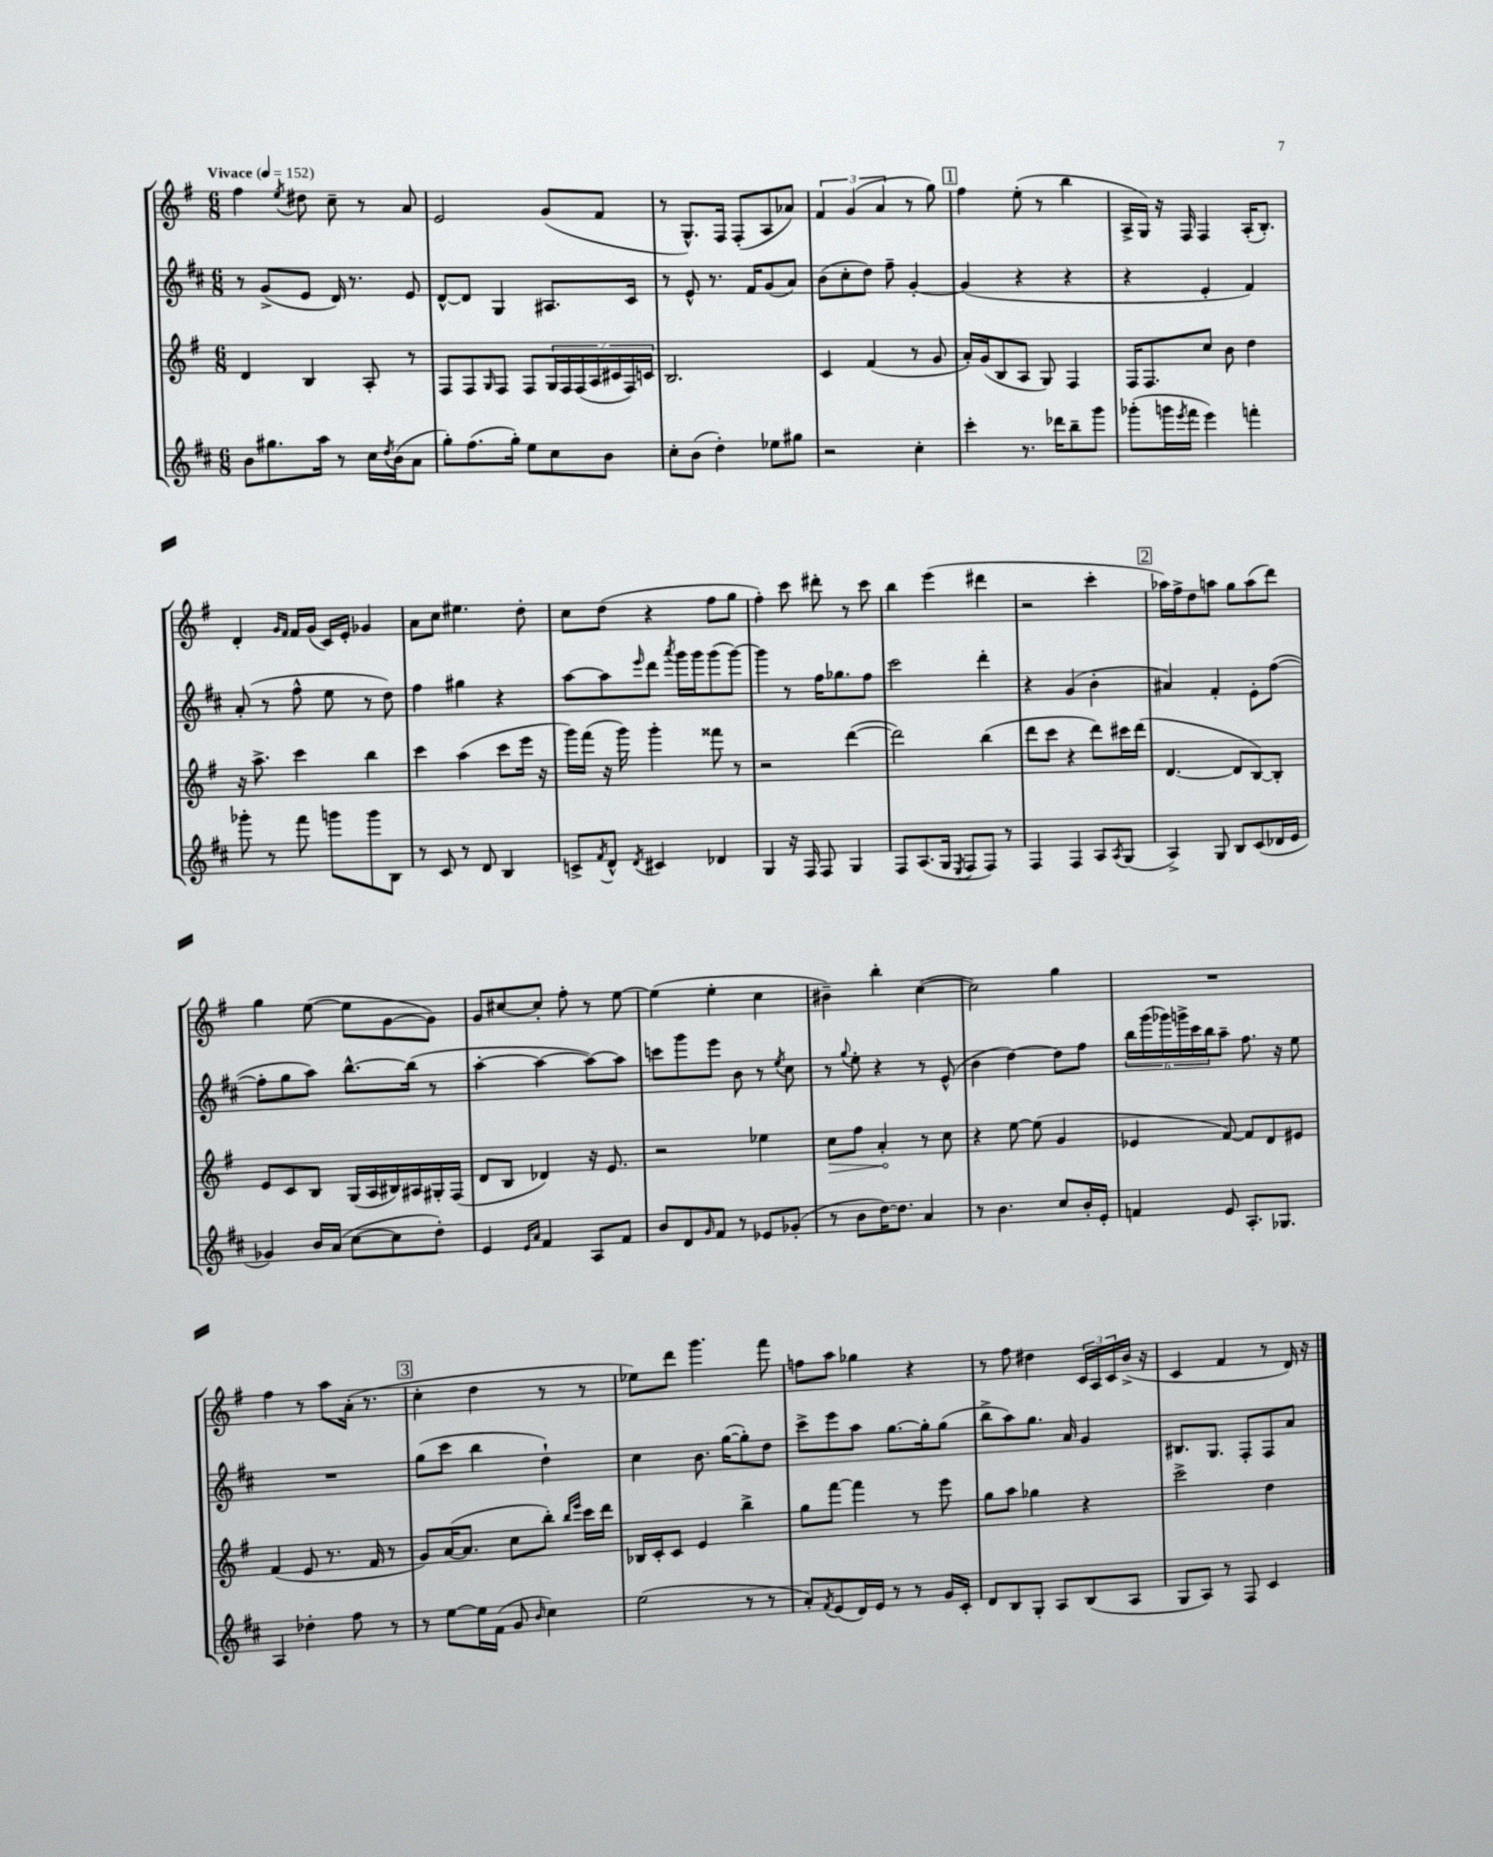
<<
\new StaffGroup <<
\new Staff = "s0" {
    \clef treble \key g \major \numericTimeSignature \time 6/8 \tempo "Vivace" 4 = 152
    fis''4 \acciaccatura { e''8 } dis''8 c''8-- r8 a'8 |
    e'2 g'8( fis'8 |
    r8 g8.-^) fis16 fis8-.( a8 aes'8) |
    \tuplet 3/2 { fis'4 g'4( a'4 } r8 g''8) |
    \mark \markup { \box "1" } fis''4 e''8-.( r8 b''4 |
    a16-> g16) r16 fis16 fis4 a16-.( b8.-.) |
    d'4-. \grace { g'16 fis'16 } fis'16 g'16( c'16) e'16-. ges'4 |
    a'8 c''8 eis''4. d''8-. |
    c''8 d''8( r4 fis''8 g''8 |
    fis''4-.) c'''8 dis'''8-. r8 c'''8 |
    b''4 e'''4( dis'''4 |
    r2 c'''4-. |
    \mark \markup { \box "2" } aes''16) fis''16-> d''8 a''8 g''8 a''8( d'''8) |
    g''4 e''8~( e''8 g'8~ g'8) |
    g'8 cis''8~ cis''8-. fis''8-. r8 e''8~ |
    e''4( e''4-. c''4 |
    bis'4--) b''4-. c''4~( |
    c''2) g''4 |
    R2. |
    fis''4 r8 a''8 a'16-.( r8. |
    \mark \markup { \box "3" } c''4-. d''4 r8 r8 |
    ees''8) d'''8 g'''4. fis'''8 |
    f''8 a''8 ges''4 r4 |
    r8 fis''8 dis''4 \tuplet 3/2 { c'16 a16 c'16 } b'16->( r16 |
    c'4 fis'4 r8 d'16) r16 \bar "|." |
}
\new Staff = "s1" {
    \clef treble \key d \major \numericTimeSignature \time 6/8
    r8 g'8->( e'8 d'16) r8. e'8 |
    d'8~-^ d'8 g4 ais8. cis'16 |
    r8 e'8-^ r8. fis'16 g'8( a'8) |
    b'8( cis''8-. d''8) fis''8-- g'4~-. |
    \mark \markup { \box "1" } g'4( r4 r4 |
    r4 e'4-. fis'4) |
    a'8-.( r8 fis''8-^ e''8 r8 d''8) |
    fis''4 gis''4 r4 |
    a''8~ a''8 \grace { e'''16 } d'''8 \acciaccatura { a'''8 } g'''16 g'''16 g'''8( g'''8~) |
    g'''4 r8 fis''16 ges''8. fis''8 |
    cis'''2 d'''4-. |
    r4 g'4( b'4-. |
    \mark \markup { \box "2" } ais'4) fis'4-. e'8-. fis''8~( |
    fis''8-. g''8 a''8) b''8.~-^ b''16( r8 |
    a''4~-. a''4~ a''8~) a''8 |
    c'''8 g'''8 e'''8 b'8 r8 \acciaccatura { e''8 } cis''8 |
    r8 \appoggiatura { g''8 } e''8-. r4 r8 e'8-^( |
    b'4 d''4~) d''8 fis''8 |
    \tuplet 6/4 { b''16 g'''16( ges'''16) g'''16-> cis'''16 b''16 } a''8-- fis''8. r16 e''8 |
    R2. |
    \mark \markup { \box "3" } g''8( cis'''8 b''4 d''4-!) |
    cis''4 b'8. g''16~( g''8-.) d''8 |
    cis'''8-> e'''8 a''8 g''8.~ g''16-. g''8( |
    b''8-> a''8) g''8. a'16 g'4 |
    bis8. g8. fis8-. fis8 a'8 \bar "|." |
}
\new Staff = "s2" {
    \clef treble \key g \major \numericTimeSignature \time 6/8
    d'4 b4 a8-. r8 |
    fis8 fis8 \grace { g16 } fis8 fis8 \tuplet 7/4 { g16 fis16 fis16( a16 cis'16 fis16) c'16 } |
    b2. |
    c'4 fis'4( r8 g'8 |
    \mark \markup { \box "1" } a'16-.) g'16( b8 a8 g8) fis4 |
    fis16 fis8. c''8 b'8 d''4 |
    r16 a''8.-> c'''4 b''4 |
    c'''4 a''4( c'''8 e'''16 r16 |
    g'''16) fis'''16( r16 g'''16) g'''4-. fisis'''8 r8 |
    r2 d'''4~( |
    d'''2) b''4( |
    d'''8 c'''8 r4 d'''8) cis'''16 d'''16( |
    \mark \markup { \box "2" } d'4.~ d'8 b8~) b8-. |
    e'8 c'8 b8 g16( a16 bis16) ais16 gis16-. fis16( |
    d'8 b8 des'4) r16 e'8. |
    r2 ees''4 |
    \once \override Hairpin.circled-tip = ##t c''8\> fis''8 a'4-.\! r8 c''8 |
    r4 e''8~ e''8( g'4 |
    ees'4 fis'8~) fis'8 d'8 eis'8 |
    fis'4( e'8 r8. fis'16 r8 |
    \mark \markup { \box "3" } g'8) a'16~( a'8. c''8 b''8-.) \grace { b''16 e'''16 } c'''16 d'''16 |
    bes16 c'16-. c'8 e'4 b''4-> |
    g''8 fis'''8~ fis'''4 r8 e'''8 |
    g''8 a''8 ges''4 r4 |
    c'''2-> d''4 \bar "|." |
}
\new Staff = "s3" {
    \clef treble \key d \major \numericTimeSignature \time 6/8
    b'8 gis''8. a''16 r8 cis''16 \acciaccatura { d''8 } b'16( a'8 |
    g''8-.) fis''8.( g''16-.) e''8 cis''8 b'8 |
    cis''8-. b'8( d''4-.) ees''8 gis''8 |
    r2 cis''4-. |
    \mark \markup { \box "1" } cis'''4-. r8. des'''16 b''8-- g'''8 |
    ges'''8-.( g'''16 \acciaccatura { e'''8 } fis'''16 e'''4) f'''4-. |
    ges'''8-. r8 fis'''8 g'''8 g'''8 b8 |
    r8 cis'8 r8 d'8 b4 |
    c'8-> \acciaccatura { fis'8 } d'8-^ \acciaccatura { d'8 } cis'4 des'4 |
    g4 r16 fis16 fis8 g4 |
    fis8 a8.( g16 \acciaccatura { e8 } fis8 fis8) r8 |
    fis4 fis4 a8 \acciaccatura { a8 } g8( |
    \mark \markup { \box "2" } a4->) g8 b8 cis'8( des'16 e'16 |
    ges'4) b'16 a'16( cis''8~ cis''8 d''8-.) |
    e'4 \grace { e'16 a'16 } fis'4 a8 fis'8 |
    b'8 d'8 \grace { g'16 } fis'8 r8 ees'8 ges'8-.( |
    r8 b'8 d''16~) d''8. a'4 |
    r8 b'4. cis''8 b'16-. e'16-. |
    f'4 e'8 a8.-. ges8. |
    a4 des''4-. fis''8 r8 |
    \mark \markup { \box "3" } r8 e''8~ e''16 fis'16( g'8 \grace { b'16 } cis''4) |
    e''2( r8 r8 |
    a'8-.) \acciaccatura { fis'8 } e'8( d'16) e'16 r8 r8 g'16 cis'16-. |
    d'8 b8 g8-. a8 b8( a8 |
    g8 a8) r8 fis8 cis'4 \bar "|." |
}
>>
>>
\layout { \context { \Score \remove "Bar_number_engraver" } }
